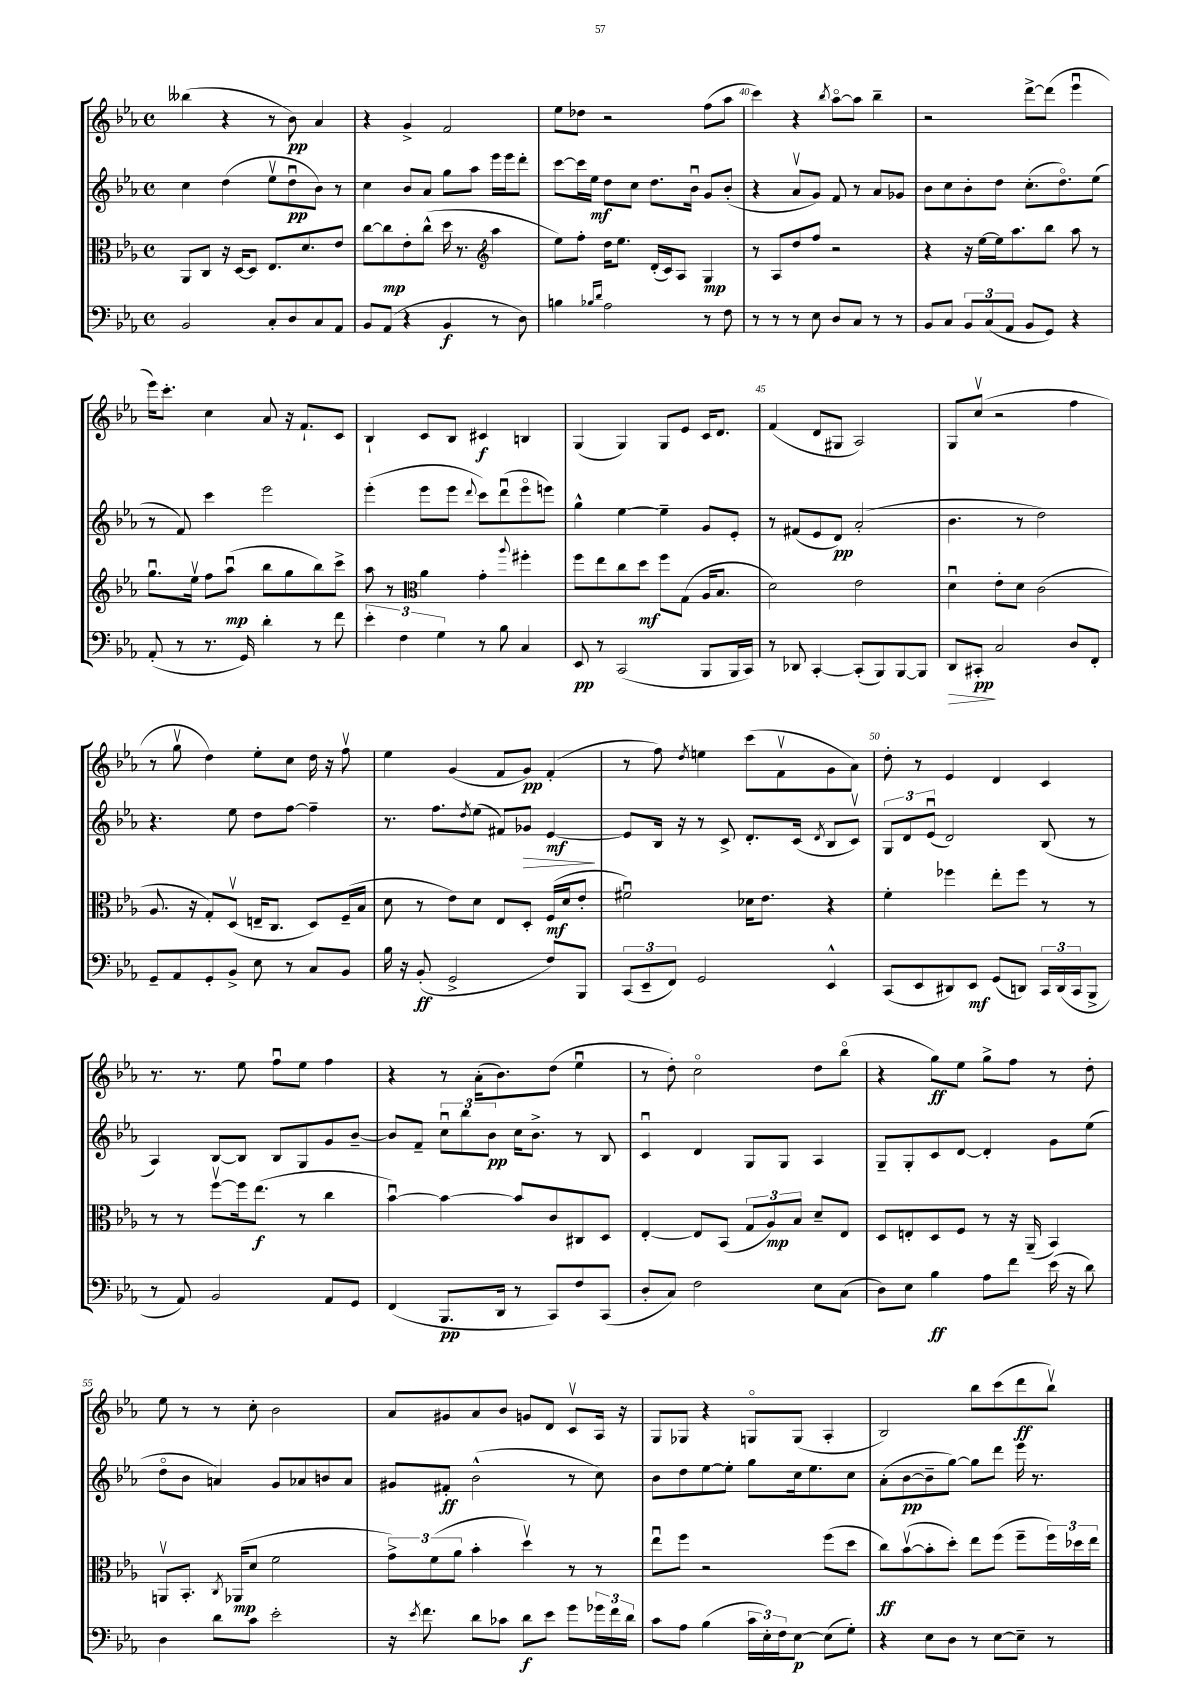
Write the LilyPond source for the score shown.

<<
\new StaffGroup <<
\new Staff = "s0" {
    \clef treble \key ees \major \defaultTimeSignature \time 4/4
    beses''4( r4 r8 bes'8\pp) aes'4 |
    r4 g'4-> f'2 |
    ees''8 des''8 r2 f''8( aes''8 |
    c'''4) r4 \acciaccatura { bes''8 } aes''8~\flageolet aes''8 bes''4-- |
    r2 d'''8~-> d'''8( ees'''4\downbow |
    ees'''16) c'''8.-. c''4 aes'8 r16 f'8.-! c'8 |
    bes4-! c'8 bes8 cis'4\f b4 |
    g4( g4) g8 ees'8 c'16 d'8. |
    f'4( d'8 gis8 aes2) |
    g8 c''8\upbow( r2 f''4 |
    r8 g''8\upbow d''4) ees''8-. c''8 d''16 r16 f''8\upbow |
    ees''4 g'4( f'8 g'8\pp) f'4-.( |
    r8 f''8) \acciaccatura { d''8 } e''4 c'''8( f'8\upbow g'8 aes'8) |
    d''8-. r8 ees'4 d'4 c'4 |
    r8. r8. ees''8 f''8\downbow ees''8 f''4 |
    r4 r8 aes'16-.( bes'8.) d''8( ees''4\downbow |
    r8 d''8-.) c''2\flageolet d''8 bes''8\flageolet( |
    r4 g''8\ff) ees''8 g''8-> f''8 r8 d''8-. |
    ees''8 r8 r8 c''8-. bes'2 |
    aes'8 gis'8 aes'8 bes'8 g'8 d'8 c'8\upbow aes16 r16 |
    g8 ges8 r4 g8\flageolet g8( aes4-. |
    bes2) bes''8 c'''8( d'''8\ff bes''8\upbow) \bar "|." |
}
\new Staff = "s1" {
    \clef treble \key ees \major \defaultTimeSignature \time 4/4
    c''4 d''4( ees''8\upbow d''8\downbow\pp bes'8) r8 |
    c''4 bes'8 aes'8 g''8 aes''8 ees'''16 ees'''16 d'''8-. |
    c'''8~ c'''16 ees''16\mf d''8 c''8 d''8. bes'16\downbow g'8 bes'8-.( |
    r4 aes'8\upbow g'8) f'8 r8 aes'8 ges'8 |
    bes'8 c''8 bes'8-. d''8 c''8.-.( d''8.\flageolet) ees''8( |
    r8 f'8) c'''4 ees'''2 |
    ees'''4-.( ees'''8 ees'''8 \appoggiatura { d'''8 } c'''8) d'''8\downbow( ees'''8\flageolet e'''8) |
    g''4-^ ees''4~ ees''4-- g'8 ees'8-. |
    r8 fis'8( ees'8 d'8\pp) aes'2-.( |
    bes'4. r8 d''2) |
    r4. ees''8 d''8 f''8~ f''4-- |
    r8. f''8. \acciaccatura { d''8 } ees''8( fis'8) ges'8\> ees'4~\mf\! |
    ees'8 bes16 r16 r8 c'8-> d'8.-. c'16( \acciaccatura { d'8 } bes8 c'8\upbow) |
    \tuplet 3/2 { g8 d'8 ees'8\downbow( } d'2) bes8( r8 |
    aes4) bes8~ bes8 bes8 g8 g'8 bes'8~-- |
    bes'8 f'8-- \tuplet 3/2 { c''8\downbow bes''8 bes'8\pp } c''16 bes'8.-> r8 bes8 |
    c'4\downbow d'4 g8 g8 aes4 |
    g8-- g8-. c'8 d'8~ d'4-. g'8 ees''8( |
    d''8\flageolet bes'8 a'4) g'8 aes'8 b'8 aes'8 |
    gis'8 fis'8-.\ff bes'2-^( r8 c''8) |
    bes'8 d''8 ees''8~ ees''8-. g''8 c''16 ees''8. c''8 |
    aes'8-.( bes'8~\pp bes'8-- g''8~) g''8 d'''8 ees'''16 r8. \bar "|." |
}
\new Staff = "s2" {
    \clef alto \key ees \major \defaultTimeSignature \time 4/4
    aes,8 c8 r16 d16~ d8 ees8. d'8. ees'8 |
    c''8~ c''8\mp ees'8-. c''8-^( d''16 r8. \clef treble aes''4 |
    ees''8) f''8-. d''16 ees''8. d'16-.( c'16) aes8 g4\mp |
    r8 aes8 d''8 f''8 r2 |
    r4 r16 ees''16~ ees''16 aes''8. bes''8 aes''8 r8 |
    g''8.\downbow ees''16\upbow f''8 aes''8\downbow\mp( bes''8 g''8 bes''8) c'''8-> |
    aes''8 r8 \clef alto aes'4 g'4-. \appoggiatura { aes''8 } fis''4-. |
    f''8 ees''8 c''8 d''8\mf f''8 g8( aes16 bes8. |
    d'2) ees'2 |
    d'4\downbow ees'8-. d'8 c'2( |
    aes8. r16 g8-.) d8\upbow( e16-- c8. d8) f16--( bes16 |
    d'8 r8 ees'8) d'8 ees8 d8-. f16\mf( d'16 ees'8-. |
    fis'2\downbow) des'16 ees'8. r4 |
    f'4-. fes''4 ees''8-. fes''8 r8 r8 |
    r8 r8 f''8~\upbow f''16 ees''8.\f( r8 c''4 |
    bes'4~\downbow) bes'4~ bes'8 c'8 cis8 d8 |
    ees4~-. ees8 bes,8( \tuplet 3/2 { g8 aes8\mp) bes8 } d'8-- ees8 |
    d8 e8-. d8 f8 r8 r16 aes,16--( bes,4) |
    a,8\upbow bes,8.-. \acciaccatura { c8 } aes,16\mp( d'8 f'2 |
    \tuplet 3/2 { g'8->) f'8( aes'8 } bes'4-. d''4\upbow) r8 r8 |
    ees''8\downbow f''8 r2 f''8( d''8 |
    c''8\ff) bes'8~\upbow( bes'8-. d''8-.) ees''8 f''8( f''8-- \tuplet 3/2 { f''16) des''16 ees''16 } \bar "|." |
}
\new Staff = "s3" {
    \clef bass \key ees \major \defaultTimeSignature \time 4/4
    bes,2 c8-. d8 c8 aes,8 |
    bes,8 aes,8( r4 bes,4\f r8 d8) |
    b4 \grace { bes16 d'16 } aes2 r8 f8 |
    r8 r8 r8 ees8 d8 c8 r8 r8 |
    bes,8 c8 \tuplet 3/2 { bes,8 c8( aes,8 } bes,8 g,8) r4 |
    aes,8-.( r8 r8. g,16) d'4-. r8 f'8 |
    \tuplet 3/2 { ees'4-. f4 g4 } r8 bes8 c4 |
    ees,8\pp r8 c,2( bes,,8 bes,,16 c,16) |
    r8 des,8 c,4~-. c,8-.( bes,,8) bes,,8~ bes,,8 |
    d,8\> cis,8-.\pp\! c2 d8 f,8-. |
    g,8-- aes,8 g,8-. bes,8-> ees8 r8 c8 bes,8 |
    bes16 r16 bes,8-.\ff( g,2-> f8) bes,,8 |
    \tuplet 3/2 { c,8( ees,8-- f,8) } g,2 ees,4-^ |
    c,8( ees,8 dis,8) ees,8\mf g,8( d,8) \tuplet 3/2 { c,16 d,16( c,16 } bes,,8-> |
    r8 aes,8) bes,2 aes,8 g,8 |
    f,4( bes,,8.\pp d,16 r8 c,8) f8 c,8( |
    d8-. c8) f2 ees8 c8( |
    d8) ees8 bes4\ff aes8 f'8 ees'16( r16 d'8) |
    d4 d'8 c'8 ees'2-. |
    r16 \acciaccatura { ees'8 } f'8. d'8 ces'8 d'8\f ees'8 g'8 \tuplet 3/2 { ges'16 f'16 d'16 } |
    c'8 aes8 bes4( \tuplet 3/2 { c'16 ees16-.) f16 } ees8~\p ees8( g8-.) |
    r4 ees8 d8 r8 ees8~ ees8-- r8 \bar "|." |
}
>>
>>
\layout { \context { \Score currentBarNumber = #37 \override BarNumber.break-visibility = ##(#f #t #t) barNumberVisibility = #(every-nth-bar-number-visible 5) } }
